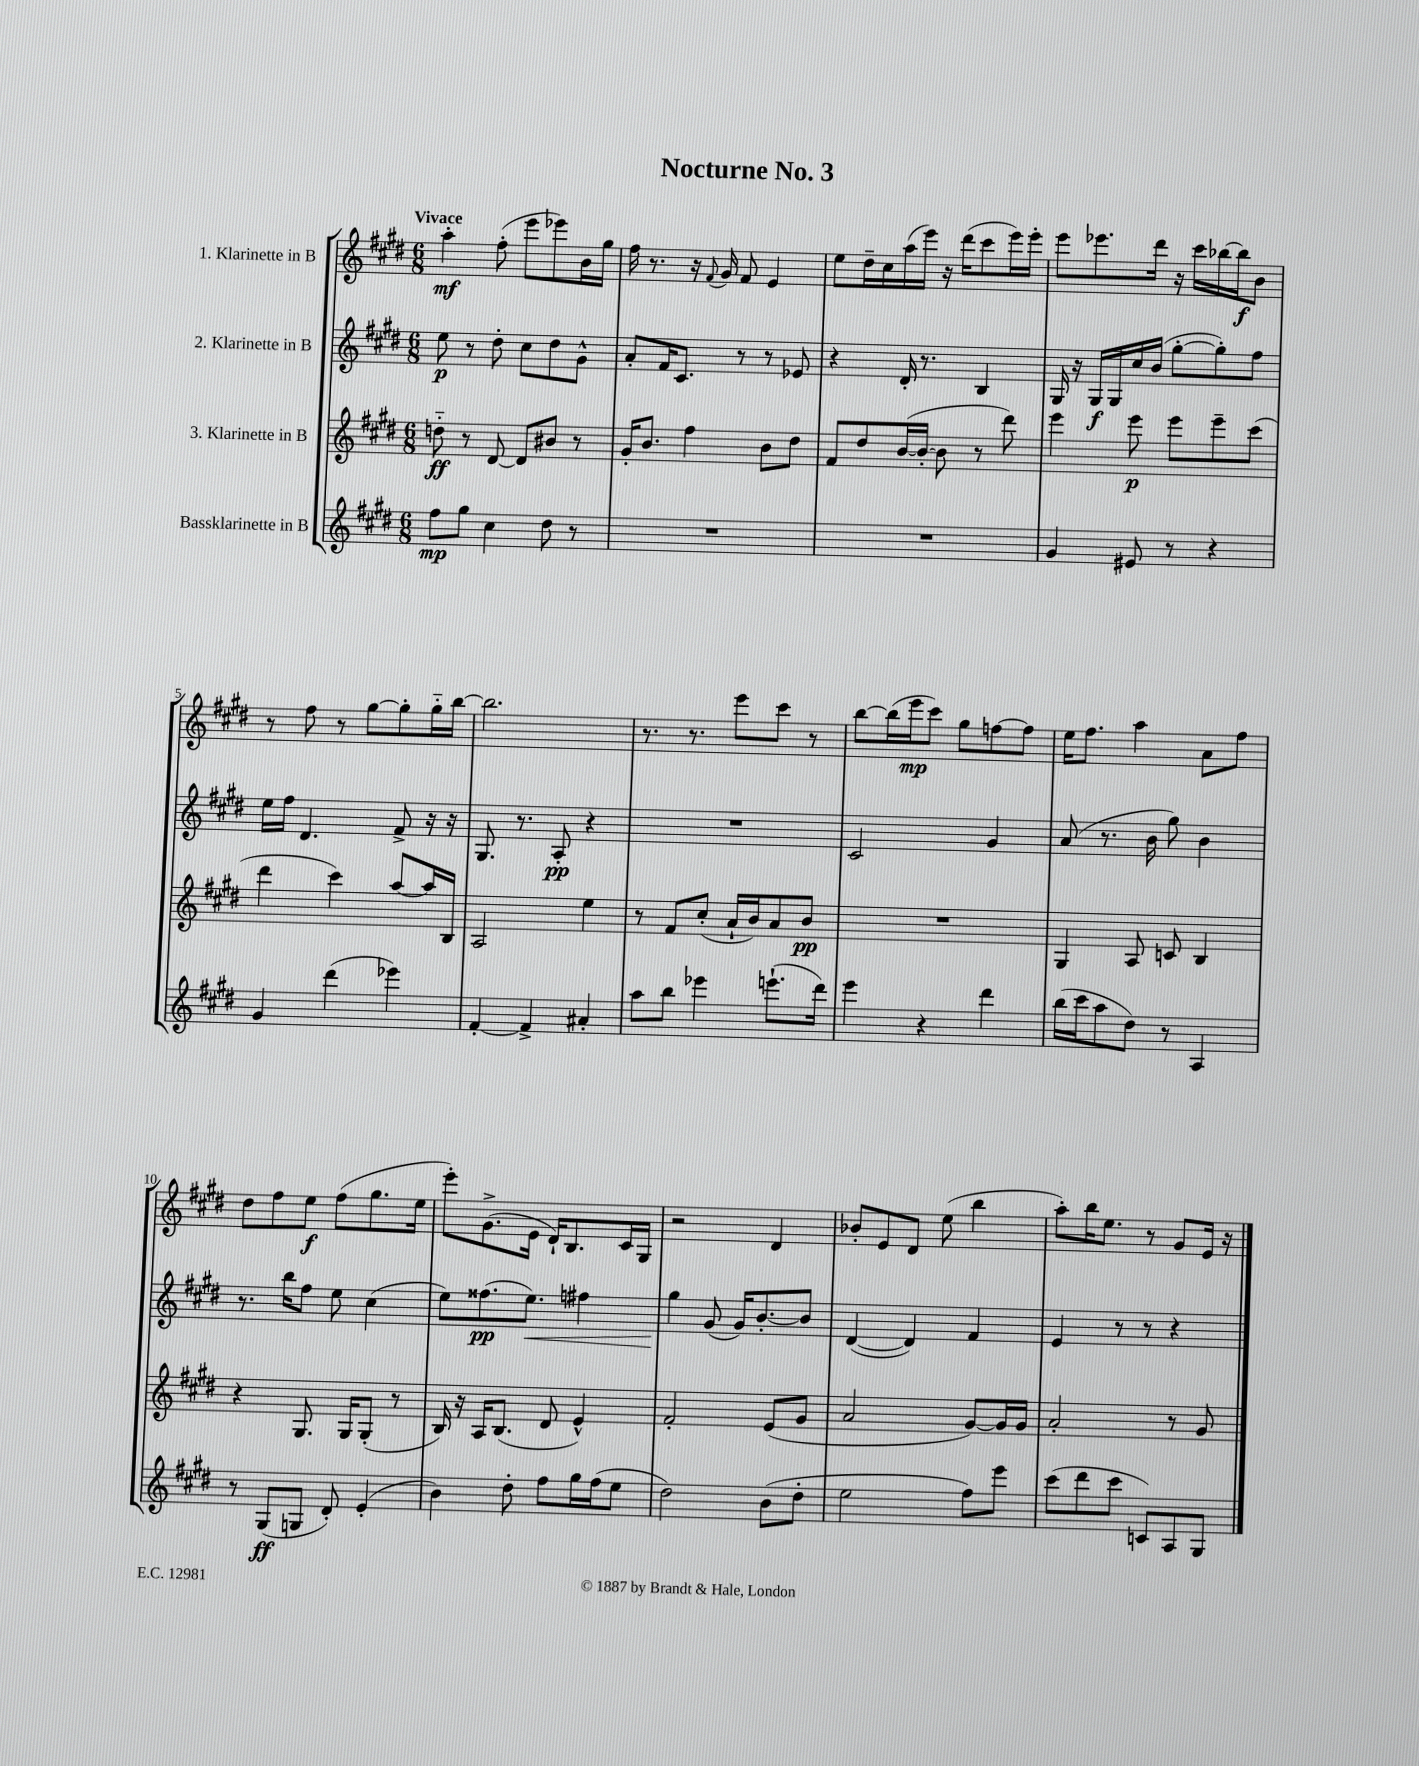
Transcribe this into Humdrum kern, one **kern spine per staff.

**kern	**kern	**kern	**kern
*staff4	*staff3	*staff2	*staff1
*clefG2	*clefG2	*clefG2	*clefG2
*k[f#c#g#d#]	*k[f#c#g#d#]	*k[f#c#g#d#]	*k[f#c#g#d#]
*M6/8	*M6/8	*M6/8	*M6/8
8ff#	8dd'~	8ee	4aa'
8gg#	8r	8r	.
4cc#	[8d#	8dd#'	(8ff#'
.	8d#]	8cc#	8eee
8dd#	8b#	8dd#	8eee-)
8r	8r	8g#^^	16b
.	.	.	16gg#
=	=	=	=
2.r	16g#'	8a'	16ff#
.	8.b	.	8.r
.	.	16f#	.
.	.	8.c#	.
.	4ff#	.	16r
.	.	.	8qqf#
.	.	.	16g#
.	.	8r	8f#
.	8b	8r	4e
.	8dd#	8e-	.
=	=	=	=
2.r	8f#	4r	8ee
.	8dd#	.	16dd#~
.	.	.	16cc#
.	([16b	16d#'	(16aa
.	16b'_	8.r	16eee)
.	8b]	.	16r
.	.	.	(16ddd#
.	8r	4B	8ccc#
.	8ddd#)	.	16eee)
.	.	.	16eee'
=	=	=	=
4g#	4eee	16G#	8eee
.	.	16r	.
.	.	16G#	8.eee-
.	.	16G#	.
8e#	8eee	16cc#	.
.	.	(16b	16ddd#
8r	8eee	[8gg#'	16r
.	.	.	16ccc#
4r	8eee~	8gg#'])	[16bb-
.	.	.	16bb-]
.	(8ccc#	8ff#	8b
=	=	=	=
4g#	4ddd#	16ee	8r
.	.	16ff#	.
.	.	4.d#	8ff#
(4ddd#	4ccc#)	.	8r
.	.	.	[8gg#
4eee-)	[8aa	8f#^	8gg#']
.	16aa]	16r	16gg#'~
.	16B	16r	[16bb
=	=	=	=
[4f#'	2A	8.G#	2.bb]
.	.	8.r	.
4f#^]	.	.	.
.	.	8A'	.
4a#'	4ee	4r	.
=	=	=	=
8aa	8r	2.r	8.r
8bb	8f#	.	.
.	.	.	8.r
4eee-	(8cc#'	.	.
.	16a`	.	8eee
.	16b)	.	.
(8.eee`	8a	.	8ccc#
.	8b	.	8r
16ddd#)	.	.	.
=	=	=	=
4eee	2.r	2c#	[8bb
.	.	.	(16bb]
.	.	.	16eee
4r	.	.	8ccc#)
.	.	.	8gg#
4ddd#	.	4g#	[8ff
.	.	.	8ff]
=	=	=	=
(16bb	4G#	(8a	16ee
16ccc#	.	.	8.ff#
8aa	.	8.r	.
8dd#)	8A	.	4aa
.	.	16b	.
8r	8c	8gg#)	.
4A	4B	4b	8a
.	.	.	8ff#
=	=	=	=
8r	4r	8.r	8dd#
(8G#	.	.	8ff#
.	.	16bb	.
8G	8.G#	8ff#	8ee
8d#')	.	8ee	(8ff#
.	16G#	.	.
(4e'	(8G#'	(4cc#	8.gg#
.	8r	.	.
.	.	.	16ee
=	=	=	=
4b)	16B)	8ee)	8eee')
.	16r	.	.
.	16A	(8.ff##	(8.g#^
.	(8.B	.	.
8dd#'	.	.	.
.	.	8.ee)	16e
8ff#	8d#	.	16d#`)
.	.	.	8.B
16gg#	4e^^)	4ff#	.
(16ff#	.	.	.
8ee	.	.	16c#
.	.	.	16G#
=	=	=	=
2dd#)	2f#'	4gg#	2r
.	.	(8g#	.
.	.	16g#)	.
.	.	[8.b'	.
(8b	(8e	.	4d#
8dd#'	8g#	8b]	.
=	=	=	=
2ee	2a	([4d#	8b-'
.	.	.	8e
.	.	4d#])	8d#
.	.	.	(8ee
8ff#)	[8g#)	4f#	4bb
8eee	16g#]	.	.
.	16g#	.	.
=	=	=	=
(8ccc#	2a'	4e	8aa')
8ddd#	.	.	16bb
.	.	.	8.ee
8ccc#	.	8r	.
8c)	.	8r	8r
8A	8r	4r	8g#
8G#	8g#	.	16e
.	.	.	16r
==	==	==	==
*-	*-	*-	*-
